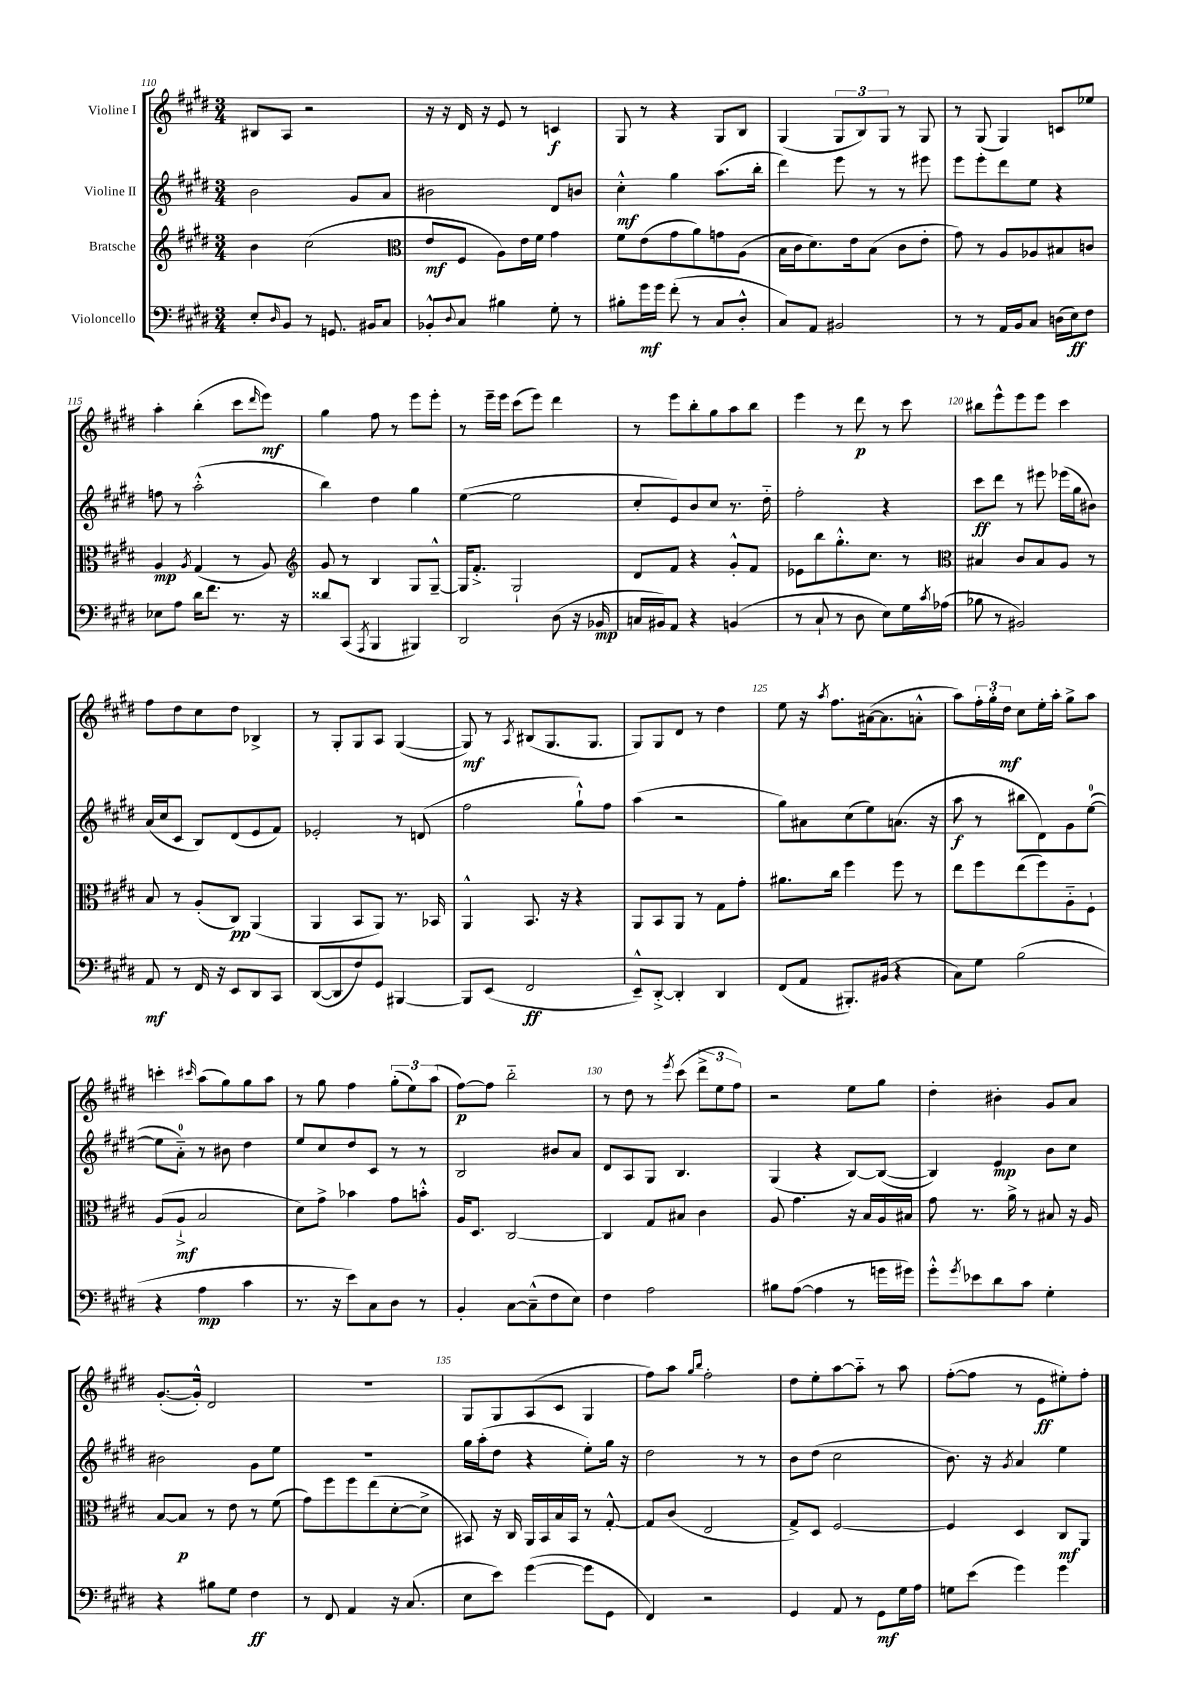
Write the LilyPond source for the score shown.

<<
\new StaffGroup <<
\new Staff = "s0" \with { instrumentName = "Violine I" } {
    \clef treble \key e \major \numericTimeSignature \time 3/4
    bis8 a8 r2 |
    r16 r16 dis'16 r16 e'8 r8 c'4\f |
    gis8 r8 r4 gis8 b8 |
    gis4( \tuplet 3/2 { gis8 b8) gis8 } r8 gis8 |
    r8 gis8( gis4) c'8 ees''8 |
    a''4-. b''4-.( cis'''8 \grace { dis'''16 } e'''8\mf) |
    gis''4 fis''8 r8 e'''8 e'''8-. |
    r8 e'''16-- e'''16 cis'''8( e'''8) dis'''4 |
    r8 e'''8 b''8-. gis''8 a''8 b''8 |
    e'''4 r8 dis'''8\p r8 cis'''8 |
    bis''8 e'''8-^ e'''8 e'''8 cis'''4 |
    fis''8 dis''8 cis''8 dis''8 bes4-> |
    r8 gis8-. gis8 a8 gis4~( |
    gis8\mf) r8 \acciaccatura { a8 } bis8( gis8. gis8. |
    gis8) gis8 dis'8 r8 dis''4 |
    e''8 r16 \acciaccatura { a''8 } fis''8. ais'16~( ais'8. a'8-.-^ |
    a''8) \tuplet 3/2 { fis''16-. gis''16-. dis''16\mf } cis''8 e''16-. a''16-. gis''8-> a''8 |
    c'''4-. \grace { cis'''16 } a''8( gis''8) gis''8 a''8 |
    r8 gis''8 fis''4 \tuplet 3/2 { gis''8-.( e''8) a''8( } |
    fis''8~\p) fis''8 b''2-_ |
    r8 dis''8 r8 \acciaccatura { e'''8 } cis'''8( \tuplet 3/2 { dis'''8-> e''8 fis''8) } |
    r2 e''8 gis''8 |
    dis''4-. bis'4-. gis'8 a'8 |
    gis'8.~-.( gis'16-.-^) dis'2 |
    r2. |
    gis8 gis8 a8( cis'8 gis4 |
    fis''8) a''8 \grace { gis''16 b''16 } fis''2-. |
    dis''8 e''8-. a''8~ a''8-_ r8 a''8 |
    fis''8~-.( fis''8 r8 e'8\ff eis''8-.) fis''8-. \bar "|." |
}
\new Staff = "s1" \with { instrumentName = "Violine II" } {
    \clef treble \key e \major \numericTimeSignature \time 3/4
    b'2 gis'8 a'8 |
    bis'2 dis'8 b'8 |
    cis''4-.-^\mf gis''4 a''8.( b''16-. |
    dis'''4) e'''8 r8 r8 eis'''8 |
    e'''8 e'''8-. dis'''8 e''8 r4 |
    f''8 r8 a''2-.-^( |
    b''4) dis''4 gis''4 |
    e''4~( e''2 |
    cis''8-. e'8) b'8 cis''8 r8. dis''16-_ |
    fis''2-. r4 |
    cis'''8\ff dis'''8 r8 eis'''8 ees'''16( gis''16 bis'8) |
    a'16( cis''16 cis'8 b8) dis'8( e'8 fis'8) |
    ees'2-. r8 d'8( |
    fis''2 gis''8-!-^) fis''8 |
    a''4( r2 |
    gis''8) ais'8 cis''8( e''8) a'8.( r16 |
    a''8\f r8 bis''8 dis'8) gis'8 e''8-0~( |
    e''8 a'8-0-_) r8 bis'8 dis''4 |
    e''8 cis''8 dis''8 cis'8 r8 r8 |
    b2 bis'8 a'8 |
    dis'8 a8 gis8 b4. |
    gis4( r4 b8~) b8~( |
    b4) e'4\mp b'8 cis''8 |
    bis'2 gis'8 e''8 |
    R2. |
    gis''16 a''16-.( dis''8 r4 e''8-.) gis''16 r16 |
    dis''2 r8 r8 |
    b'8 dis''8( cis''2 |
    b'8.) r16 \acciaccatura { gis'8 } a'4 e''4 \bar "|." |
}
\new Staff = "s2" \with { instrumentName = "Bratsche" } {
    \clef treble \key e \major \numericTimeSignature \time 3/4
    b'4 cis''2( |
    \clef alto e'8\mf fis8 a8) e'16 fis'16 gis'4 |
    fis'8 e'8( gis'8 a'8) g'8 a8( |
    b16 cis'16 dis'8.) e'16 b8( cis'8 e'8-. |
    gis'8) r8 a8 aes8 bis8 c'8 |
    a4\mp \acciaccatura { a8 } gis4( r8 a8) |
    \clef treble gis'8 r8 b4 gis8 gis8~---^ |
    gis16 fis'8.-.-> gis2-! |
    dis'8 fis'8 r4 gis'8-.-^ fis'8 |
    ees'8 b''8 gis''8.-.-^ cis''8. r8 |
    \clef alto bis4 cis'8 bis8 a8 r8 |
    b8 r8 a8-.( cis8\pp) a,4( |
    a,4 b,8 a,8) r8. bes,16 |
    a,4-^ b,8. r16 r4 |
    a,8 b,8 a,8 r8 gis8 gis'8-. |
    ais'8. cis''16 fis''4 fis''8 r8 |
    e''8 fis''8 e''8( fis''8) a8-_ fis8-! |
    a8( a8-!->\mf b2 |
    dis'8) gis'8-> bes'4 gis'8 b'8-.-^ |
    a16 dis8. cis2~ |
    cis4 gis8 bis8 cis'4 |
    a8 gis'4. r16 b16 a16 bis16 |
    gis'8 r8. a'16-> r8 bis8 r16 a16 |
    b8~ b8\p r8 e'8 r8 fis'8( |
    gis'8) fis''8 fis''8 e''8( dis'8~-. dis'8-> |
    bis,8) r16 cis16 a,16 bis,16 b16 bis,16 r8 gis8~-.-^ |
    gis8 cis'8( e2 |
    gis8->) dis8 fis2~ |
    fis4 dis4 cis8\mf a,8 \bar "|." |
}
\new Staff = "s3" \with { instrumentName = "Violoncello" } {
    \clef bass \key e \major \numericTimeSignature \time 3/4
    e8-. \grace { dis16 } b,8 r8 g,8. bis,16 cis8 |
    bes,8-.-^ \appoggiatura { dis8 } cis8 bis4 gis8-. r8 |
    bis8-. gis'16\mf gis'16 fis'8-.( r8 cis8 dis8-.-^ |
    cis8) a,8 bis,2 |
    r8 r8 a,16 b,16 cis8 d16( e16\ff) fis8 |
    ees8 a8 dis'16 fis'8. r8. r16 |
    disis'8 cis,8( \acciaccatura { a,,8 } b,,4 bis,,4) |
    dis,2 dis8( r16 bes,16\mp |
    c16 bis,16) a,8 r4 b,4( |
    r8 cis8-! r8 dis8 e8) gis16 \acciaccatura { cis'8 } aes16( |
    bes8 r8 bis,2) |
    a,8\mf r8 fis,16 r16 e,8 dis,8 cis,8 |
    dis,8~( dis,8 fis8) gis,8 bis,,4~ |
    bis,,8 e,8( fis,2\ff |
    e,8---^) dis,8~-.-> dis,4-. dis,4 |
    fis,8( a,8 bis,,8.-.) bis,16( r4 |
    cis8) gis8 b2( |
    r4 a4\mp cis'4 |
    r8. r16 e'8) cis8 dis8 r8 |
    b,4-. cis8~ cis8---^( fis8 e8) |
    fis4 a2 |
    bis8 a8~( a4 r8 g'16 gis'16) |
    gis'8-.-^ \acciaccatura { gis'8 } ees'8 dis'8 cis'8 gis4-. |
    r4 bis8 gis8 fis4\ff |
    r8 fis,8 a,4 r16 cis8.( |
    e8 e'8) gis'4~( gis'8 gis,8 |
    fis,4) r2 |
    gis,4 a,8 r8 gis,8\mf gis16 a16 |
    g8 e'8( gis'4) gis'4 \bar "|." |
}
>>
>>
\layout { \context { \Score currentBarNumber = #110 \override BarNumber.break-visibility = ##(#f #t #t) barNumberVisibility = #(every-nth-bar-number-visible 5) } }
